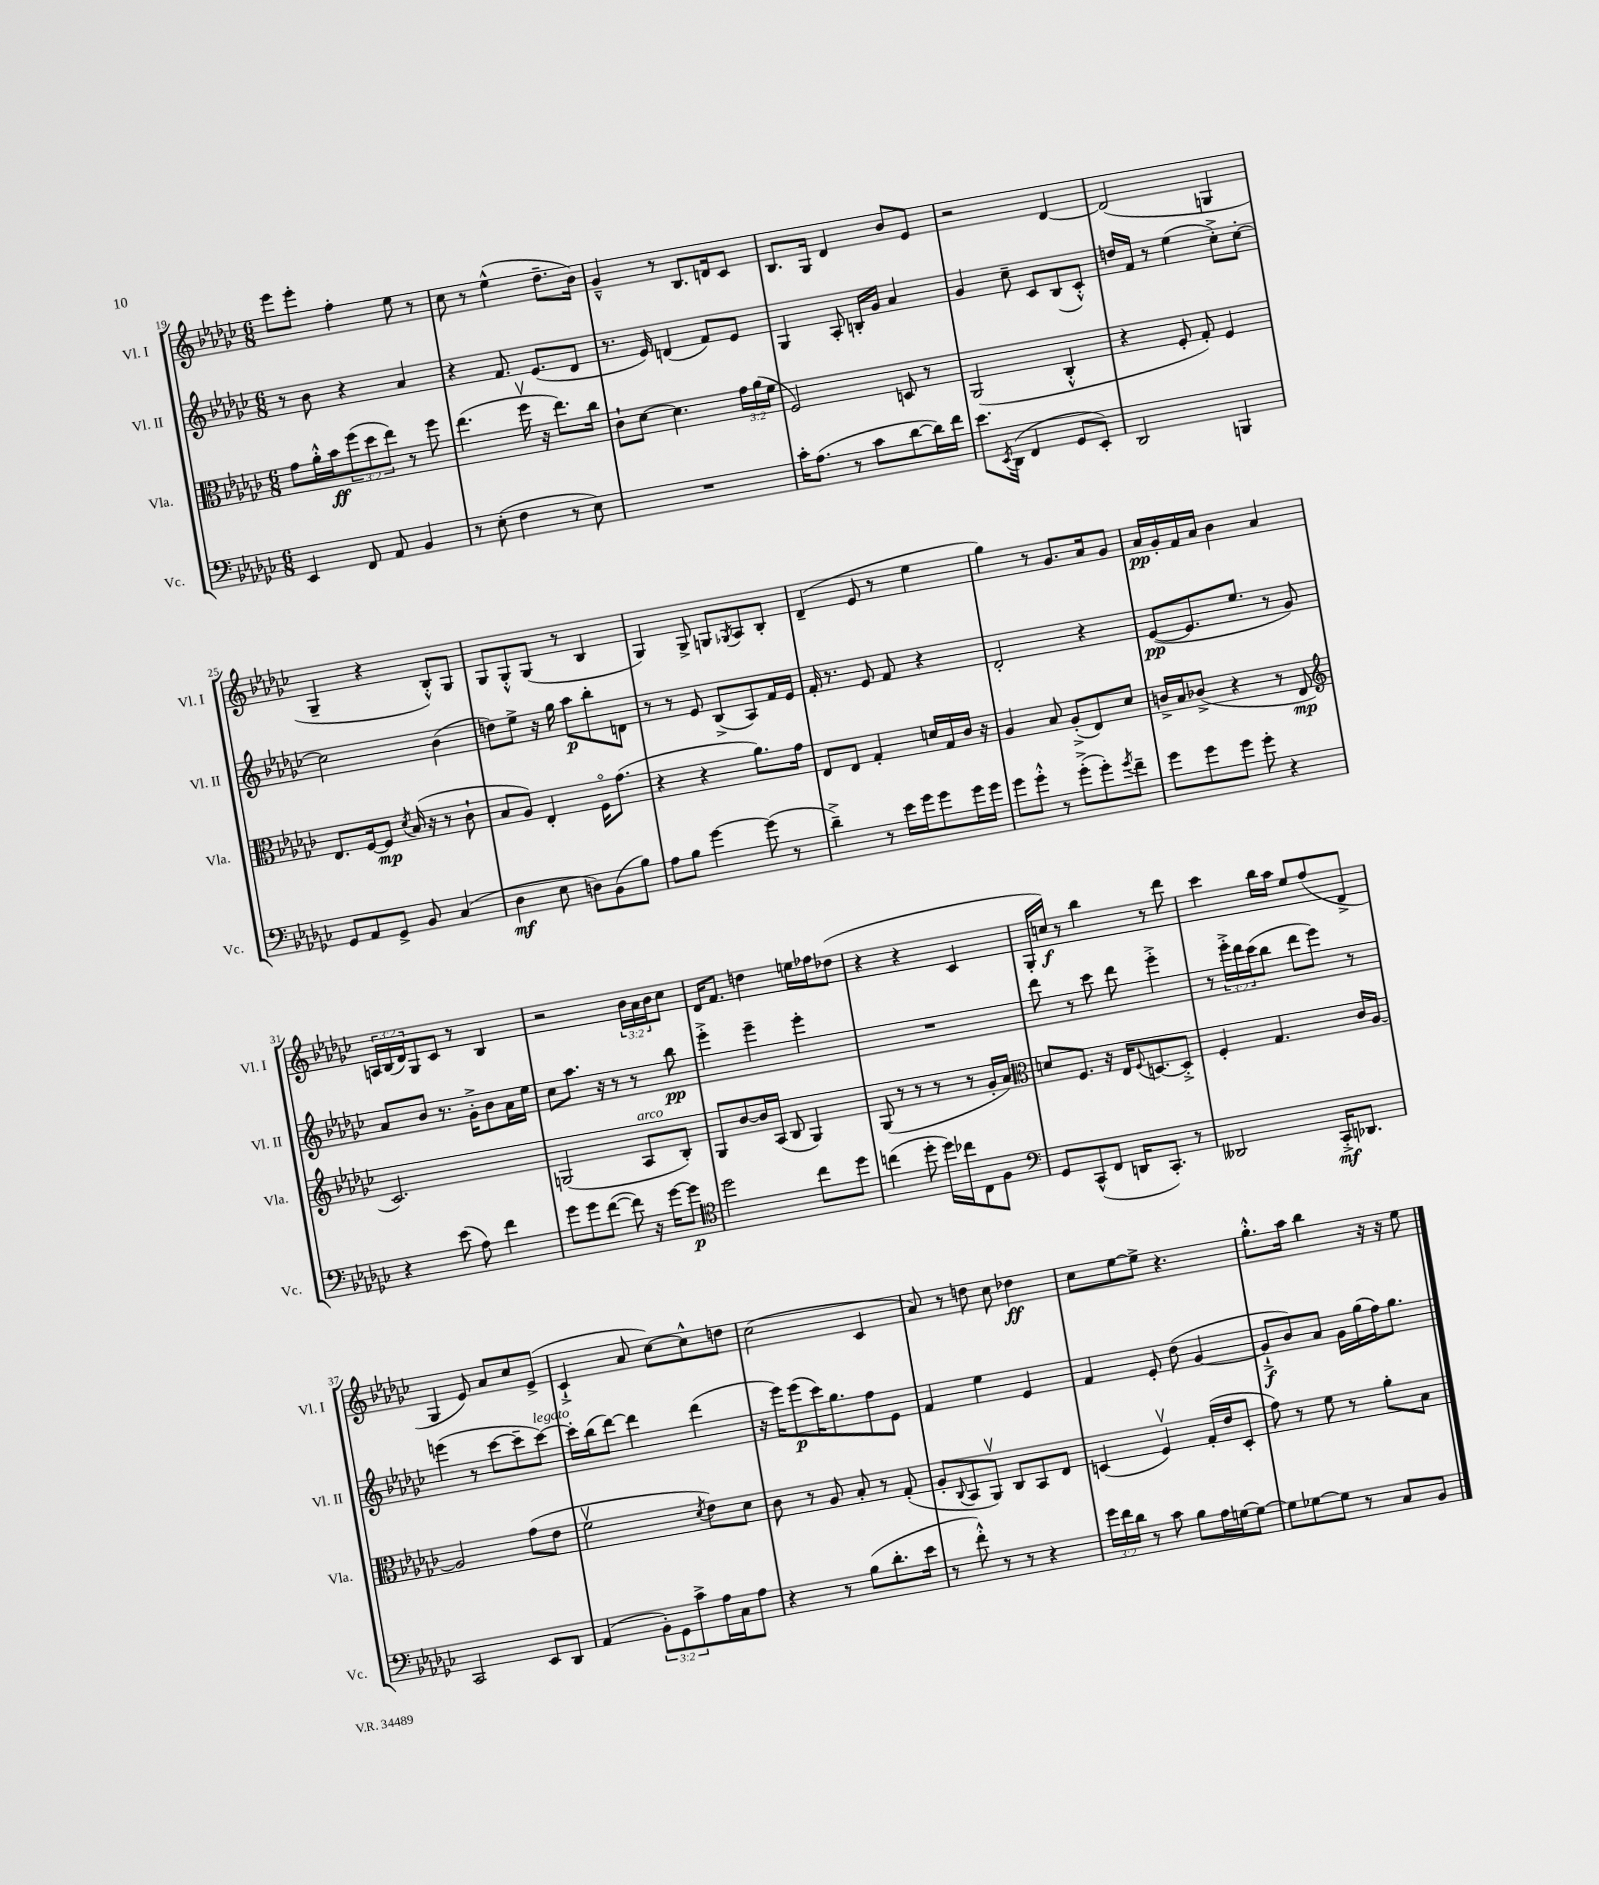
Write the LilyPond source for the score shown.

<<
\new StaffGroup <<
\new Staff = "s0" \with { instrumentName = "Vl. I" shortInstrumentName = "Vl. I" } {
    \clef treble \key ges \major \numericTimeSignature \time 6/8 \override Staff.TupletNumber.text = #tuplet-number::calc-fraction-text
    ees'''8 ees'''8-. f''4-. ees''8 r8 |
    ces''8 r8 ees''4-^( des''8.-- bes'16) |
    ges'4---^ r8 bes8. d'16 ces'8 |
    bes8. ges16 des'4 bes'8 ees'8 |
    r2 des'4~ |
    des'2( g4 |
    ges4-- r4 bes8-.-^) ges8 |
    ges8 ges8-.-^ ges8( r8 bes4 |
    ges4) ges8-> g8 \acciaccatura { ges8 } aes8 bes8-. |
    des'4--( ees'8 r8 ees''4 |
    ges''4) r8 ges'8. aes'16 ges'8 |
    aes'16\pp ges'16-. f'16 aes'16 bes'4 aes'4 |
    \tuplet 3/2 { a16 bes16( des'16) } ges8 ces'8 r8 bes4 |
    r2 \tuplet 3/2 { bes'16 aes'16 bes'16 } ces''8 |
    des'16 f'8. d''4 e''16 fes''16 des''8( |
    r4 r4 ces'4 |
    ges16-. c''16\f) r8 bes''4 r8 des'''8 |
    ces'''4 bes''16 aes''16 ees''8 f''8( des'8-> |
    ges4 ees'8) aes'8 ces''8 ees'8->( |
    ces'4-!-> aes'8 ces''8~) ces''8-^ d''8 |
    ces''2( ces'4 |
    aes'8) r8 d''8 ces''8 des''4\ff |
    ces''8 ees''8~ ees''8-> r4. |
    ges''8.-.-^ aes''16 bes''4 r16 r16 ees''8 \bar "|." |
}
\new Staff = "s1" \with { instrumentName = "Vl. II" shortInstrumentName = "Vl. II" } {
    \clef treble \key ges \major \numericTimeSignature \time 6/8 \override Staff.TupletNumber.text = #tuplet-number::calc-fraction-text
    r8 bes'8 r4 aes'4 |
    r4 f'8. ees'8.( des'8 |
    r8. ees'16) d'4( f'8) ees'8 |
    ges4 aes8-. b16-. ges'16 aes'4 |
    ges'4 ces''8-- ces'8 bes8( ces'8-.-^) |
    d''16 f'16 r8 ees''4( ces''8-.->) ces''8~-. |
    ces''2 bes'4( |
    d''8) ees''8-> r16 ges''16 aes''8\p bes''8-. d'8 |
    r8 r8 ees'8 bes8->( aes8) f'16 ees'16 |
    f'16-. r8. ees'8 f'8 r4 |
    des'2-. r4 |
    ees'8~\pp( ees'8. ees''8. r8 ges'8) |
    aes'8 bes'8 r8. ges'16-.-> bes'8 aes'16 ees''16 |
    ces''8 aes''8. r16 r8 r8 bes''8\pp |
    ees'''4-.-> ees'''4-- ees'''4-. |
    R2. |
    des'''8 r8 ces'''8 des'''8 ees'''4-.-> |
    r8 \tuplet 3/2 { ees'''16-.-> des'''16 ces'''16( } bes''8 des'''8 ees'''8) r8 |
    e'''4( r8 ces'''8~ ces'''8-- ces'''8~^\markup { \italic "legato" }) |
    ces'''16-. bes''16( des'''8~) des'''4 des'''4( |
    r16 ees'''16) ees'''8\p( ces'''16) ges''8. f''8 ees'8 |
    f'4 ees''4 ees'4 |
    f'4 ees'8-. des''8( ges'4~ |
    ges'8-!->\f bes'8) aes'8 ges'16 ges''16( f''16) ges''8. \bar "|." |
}
\new Staff = "s2" \with { instrumentName = "Vla." shortInstrumentName = "Vla." } {
    \clef alto \key ges \major \numericTimeSignature \time 6/8 \override Staff.TupletNumber.text = #tuplet-number::calc-fraction-text
    ges'8 aes'16-.-^ bes'16\ff \tuplet 3/2 { f''8( des''8 ees''8) } r8 f''8 |
    ees''4.( f''16\upbow r16 ees''8.) ces''16 |
    ces'8-! des'8~ des'4. \tuplet 3/2 { ges'16 aes'16( f'16 } |
    f2) d8 r8 |
    aes,2( ces4-.-^ |
    r4 f8-. ges8-.) f4 |
    ees8. f16~ f8\mp \acciaccatura { des'8 } bes16( r16 r8 ces'8-! |
    bes8 aes8) ees4-. f16\flageolet ges'8.( |
    r4 r4 aes'8.) ges'16 |
    ees8 ees8 ges4-. d'16 ges16 ces'16 r16 |
    aes4 bes8 aes8-.->( ees8) des'8 |
    c'16-> bes16 ces'8->( r4 r8 ees8\mp |
    \clef treble ces'2.) |
    g2( aes8^\markup { \italic "arco" } bes8-.) |
    ges8 bes'8~ bes'16 aes16( bes8 ges4) |
    ges8( r8 r8 r8 r8 ges'16-. aes'16) |
    \clef alto d'8 f8. r16 ees16 \appoggiatura { f8 } d8.~ d8-.-> |
    f4-. ges4. ces'16 aes16~ |
    aes2 ges'8( ees'8 |
    f'2\upbow \acciaccatura { des'8 } ees'8) des'8 |
    ces'8 r8 aes8 bes8-. r8 ges8-.( |
    aes8-. \appoggiatura { ces8 } bes,8 aes,8\upbow) ces8 bes,8 ees8 |
    d4( f4\upbow) ges16-.( ees'16 d8-. |
    ges'8) r8 f'8 r8 aes'8-. bes8 \bar "|." |
}
\new Staff = "s3" \with { instrumentName = "Vc." shortInstrumentName = "Vc." } {
    \clef bass \key ges \major \numericTimeSignature \time 6/8 \override Staff.TupletNumber.text = #tuplet-number::calc-fraction-text
    ees,4 f,8 aes,8 bes,4 |
    r8 ees8-.( f4 r8 ees8) |
    R2. |
    ces'16-. aes8.( r8 ces'8 des'8~ des'16) f'16 |
    ees'8. \acciaccatura { ees,8 } des,16( f,4 ges,8 ees,8-.) |
    des,2 b,,4 |
    ges,8 aes,8 ges,8-> bes,8 ces4( |
    des4\mf ees8 d8) bes,8( bes8) |
    aes8 bes8 ges'4~ ges'8( r8 |
    des'4--->) r8 ees'16 ges'16 ges'8 ges'16 ges'16 |
    ges'8 ges'8-.-^ r8 ges'8-.->( ges'8-.) \acciaccatura { ges'8 } f'8-- |
    ges'8 ges'8 ges'8 ges'8-. r4 |
    r4 ees'8( aes8) f'4 |
    ges'8 ges'8 f'8~( f'8) r16 ges'16~ ges'8\p |
    \clef tenor des''2 ces''8 des''8 |
    c''4( des''8-. des''16) ces''16 ces8 f8 |
    \clef bass ges,8 ces,8-^( f,8 d,16 ces,8.-.) r8 |
    deses,2 ces,16-.->\mf des,8. |
    ces,2 ees,8 des,8 |
    aes,4( \tuplet 3/2 { bes,8-.) ges,8 ces'8-> } aes16 ces16 aes8 |
    r4 r8 bes8( des'8.-. ees'16 |
    r8 f'8-.-^) r8 r8 r4 |
    \tuplet 3/2 { ges'16 f'16 des'16 } r8 ces'8 bes8 aes16 g16~ g8~ |
    g8 ges8~ ges8 r8 ces8 bes,8 \bar "|." |
}
>>
>>
\layout { \context { \Score currentBarNumber = #19 } }
